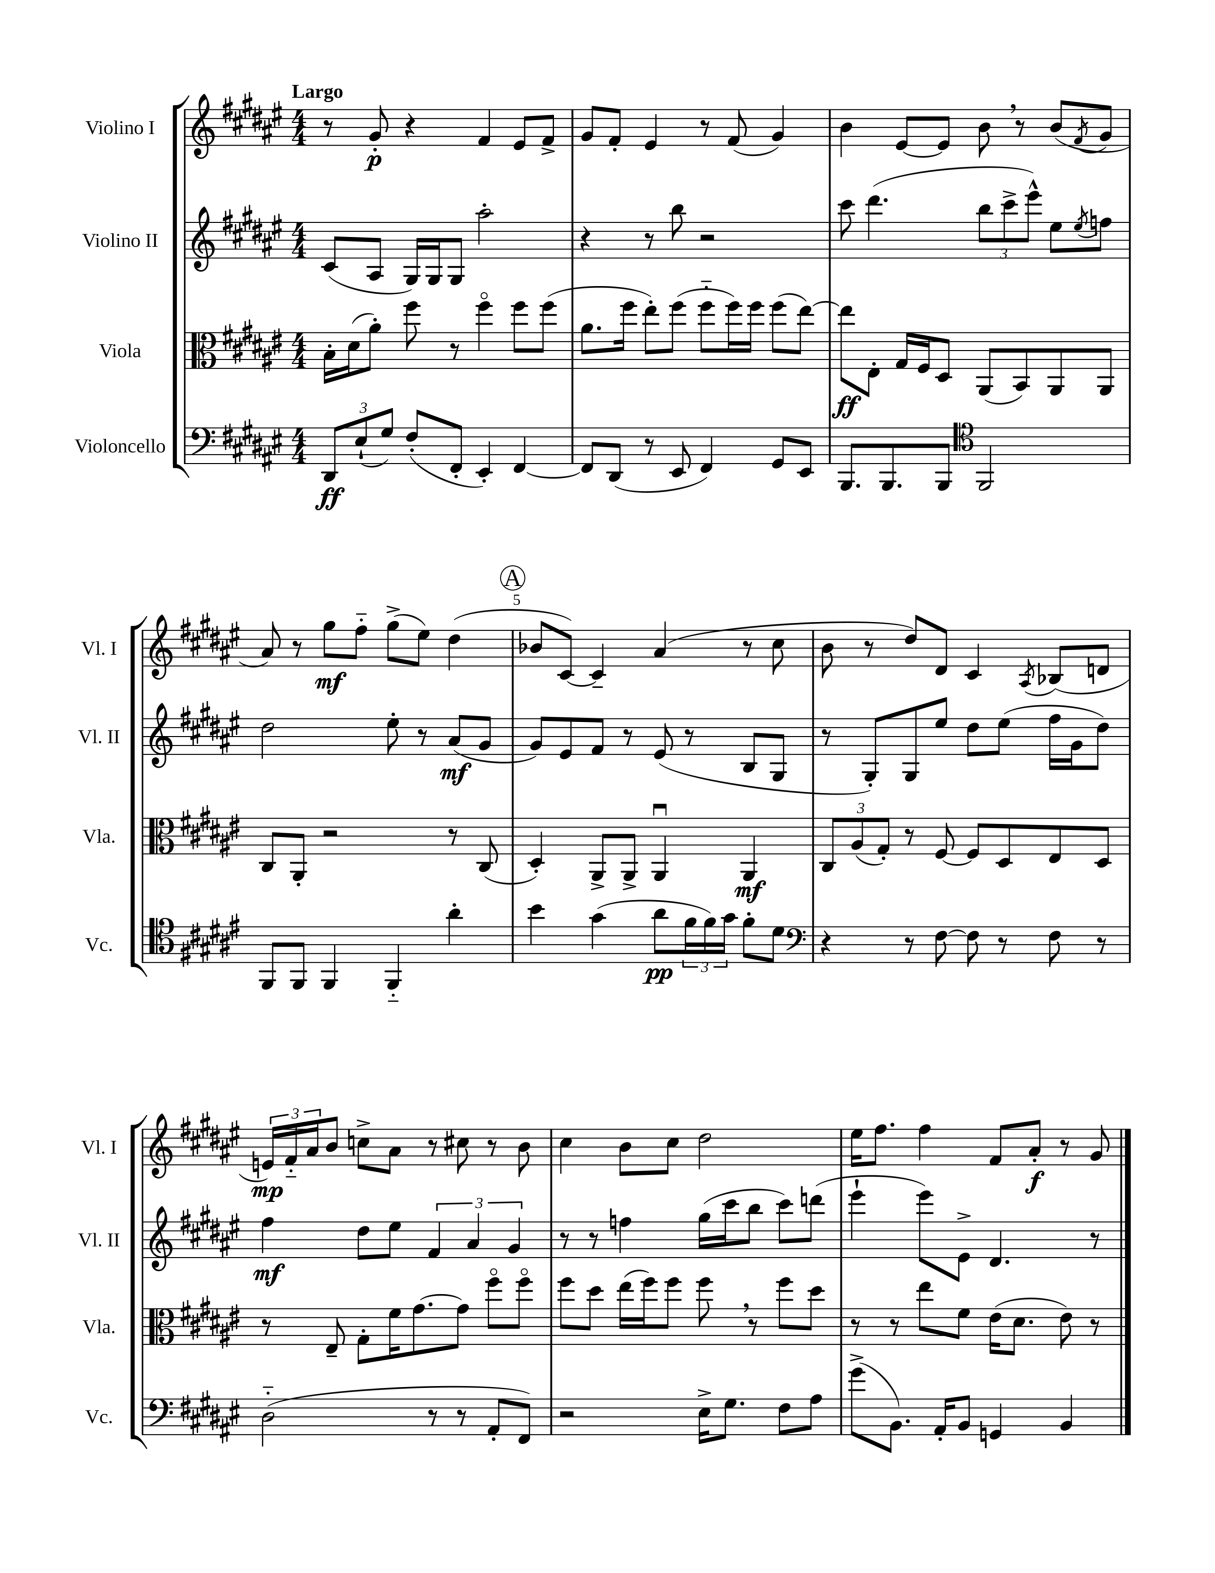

**kern	**dynam	**kern	**dynam	**kern	**dynam	**kern	**dynam
*part4	*part4	*part3	*part3	*part2	*part2	*part1	*part1
*staff4	*staff4	*staff3	*staff3	*staff2	*staff2	*staff1	*staff1
*I"Violoncello	*	*I"Viola	*	*I"Violino II	*	*I"Violino I	*
*I'Vc.	*	*I'Vla.	*	*I'Vl. II	*	*I'Vl. I	*
*clefF4	*	*clefC3	*	*clefG2	*	*clefG2	*
*k[f#c#g#d#a#e#]	*	*k[f#c#g#d#a#e#]	*	*k[f#c#g#d#a#e#]	*	*k[f#c#g#d#a#e#]	*
*M4/4	*	*M4/4	*	*M4/4	*	*M4/4	*
=1	=1	=1	=1	=1	=1	=1	=1
!	!	!	!	!	!	!LO:TX:a:B:t=Largo	!
12DD#/L	ff	16B'\LL	.	(8c#/L	.	8r	.
.	.	(16d#\J	.	.	.	.	.
(12E#`/	.	.	.	.	.	.	.
.	.	8a#'\J)	.	8A#/J	.	8g#'/	p
12G#/J)	.	.	.	.	.	.	.
(8F#'/L	.	8ff#\	.	16G#/LL)	.	4r	.
.	.	.	.	16G#/J	.	.	.
8FF#'/J	.	8r	.	8G#/J	.	.	.
4EE#'/)	.	4ff#\	.	2aa#'\	.	4f#/	.
[4FF#/	.	8ff#\L	.	.	.	8e#/L	.
.	.	(8ff#\J	.	.	.	8f#^/J	.
=2	=2	=2	=2	=2	=2	=2	=2
8FF#/L]	.	8.a#\L	.	4r	.	8g#/L	.
(8DD#/J	.	.	.	.	.	8f#'/J	.
.	.	16ff#\Jk	.	.	.	.	.
8r	.	8ee#'\L)	.	8r	.	4e#/	.
8EE#/	.	(8ff#\J	.	8bb\	.	.	.
4FF#/)	.	8ff#\L	.	2r	.	8r	.
.	.	16ff#\L)	.	.	.	(8f#/	.
.	.	16ff#\JJ	.	.	.	.	.
8GG#/L	.	(8ff#\L	.	.	.	4g#/)	.
8EE#/J	.	[8ee#\J)	.	.	.	.	.
=3	=3	=3	=3	=3	=3	=3	=3
8.BBB/L	.	8ee#\L]	ff	8ccc#\	.	4b\	.
.	.	8E#'\J	.	(4.ddd#\	.	.	.
8.BBB/	.	.	.	.	.	.	.
.	.	16G#/LL	.	.	.	[8e#/L	.
.	.	16F#/J	.	.	.	.	.
8BBB/J	.	8D#/J	.	.	.	8e#/J]	.
*clefC4	*	*	*	*	*	*	*
2FF#/	.	(8AA#/L	.	12bb\L	.	8b,\	.
.	.	.	.	12ccc#^\	.	.	.
.	.	8BB/)	.	.	.	8r	.
.	.	.	.	12eee#^^\J)	.	.	.
.	.	8AA#/	.	8ee#\L	.	(8b/L	.
.	.	.	.	8qee#/	.	8qf#/	.
.	.	8AA#/J	.	8ffn\J	.	8g#/J	.
!!LO:LB:g=z
=4	=4	=4	=4	=4	=4	=4	=4
8FF#/L	.	8C#/L	.	2dd#\	.	8a#/)	.
8FF#/J	.	8AA#'/J	.	.	.	8r	.
4FF#/	.	2r	.	.	.	8gg#\L	mf
.	.	.	.	.	.	8ff#\J	.
4FF#/	.	.	.	8ee#'\	.	(8gg#^\L	.
.	.	.	.	8r	.	8ee#\J)	.
4a#'\	.	8r	.	(8a#/L	mf	(4dd#\	.
.	.	(8C#/	.	8g#/J	.	.	.
!!LO:REH:place=s1:t=A
=5	=5	=5	=5	=5	=5	=5	=5
4b\	.	4D#'/)	.	8g#/L)	.	8b-X/L	.
.	.	.	.	8e#/	.	[8c#/J)	.
(4g#\	.	8AA#^/L	.	8f#/J	.	4c#~/]	.
.	.	8AA#^/J	.	8r	.	.	.
8a#\L	pp	4AA#u/	.	(8e#/	.	(4a#/	.
24f#\L	.	.	.	8r	.	.	.
24f#\)	.	.	.	.	.	.	.
24g#\JJ	.	.	.	.	.	.	.
8f#'\L	.	4AA#/	mf	8B/L	.	8r	.
8d#\J	.	.	.	8G#/J	.	8cc#\	.
=6	=6	=6	=6	=6	=6	=6	=6
*clefF4	*	*	*	*	*	*	*
4r	.	12C#/L	.	8r	.	8b\	.
.	.	(12A#/	.	.	.	.	.
.	.	.	.	8G#'/L)	.	8r	.
.	.	12G#'/J)	.	.	.	.	.
8r	.	8r	.	8G#/	.	8dd#/L)	.
[8F#\	.	[8F#/	.	8ee#/J	.	8d#/J	.
8F#\]	.	8F#/L]	.	8dd#\L	.	4c#/	.
8r	.	8D#/	.	(8ee#\J	.	.	.
.	.	.	.	.	.	8qA#/	.
8F#\	.	8E#/	.	16ff#\LL	.	(8B-X/L	.
.	.	.	.	16g#\J	.	.	.
8r	.	8D#/J	.	8dd#\J)	.	8dn/J	.
!!LO:LB:g=z
=7	=7	=7	=7	=7	=7	=7	=7
(2D#\	.	8r	.	4ff#\	mf	24en/LL)	mp
.	.	.	.	.	.	24f#/	.
.	.	.	.	.	.	24a#/J	.
.	.	8E#~/	.	.	.	8b/J	.
.	.	8G#'\L	.	8dd#\L	.	8ccn^\L	.
.	.	16f#\K	.	8ee#\J	.	8a#\J	.
.	.	[8.g#\	.	.	.	.	.
8r	.	.	.	6f#/	.	8r	.
8r	.	8g#\J]	.	.	.	8cc#X\	.
.	.	.	.	6a#/	.	.	.
8AA#'/L	.	8ff#\L	.	.	.	8r	.
.	.	.	.	6g#/	.	.	.
8FF#/J)	.	8ff#\J	.	.	.	8b\	.
=8	=8	=8	=8	=8	=8	=8	=8
2r	.	8ff#\L	.	8r	.	4cc#\	.
.	.	8dd#\J	.	8r	.	.	.
.	.	(16ee#\LL	.	4ffn\	.	8b\L	.
.	.	16ff#\J)	.	.	.	.	.
.	.	8ff#\J	.	.	.	8cc#\J	.
16E#^\KL	.	8ff#,\	.	(16gg#\LL	.	2dd#\	.
8.G#\J	.	.	.	16ccc#\J	.	.	.
.	.	8r	.	8bb\J	.	.	.
8F#\L	.	8ff#\L	.	8ccc#\L)	.	.	.
8A#\J	.	8dd#\J	.	(8dddn\J	.	.	.
=9	=9	=9	=9	=9	=9	=9	=9
(8g#^\L	.	8r	.	4eee#`\	.	16ee#\KL	.
.	.	.	.	.	.	8.ff#\J	.
8.BB\J)	.	8r	.	.	.	.	.
.	.	8ee#\L	.	8eee#\L)	.	4ff#\	.
16AA#'/KL	.	.	.	.	.	.	.
8BB/J	.	8f#\J	.	8e#^\J	.	.	.
4GGn/	.	(16e#\KL	.	4.d#/	.	8f#/L	.
.	.	8.d#\J	.	.	.	.	.
.	.	.	.	.	.	8a#'/J	f
4BB/	.	8e#\)	.	.	.	8r	.
.	.	8r	.	8r	.	8g#/	.
==	==	==	==	==	==	==	==
*-	*-	*-	*-	*-	*-	*-	*-
